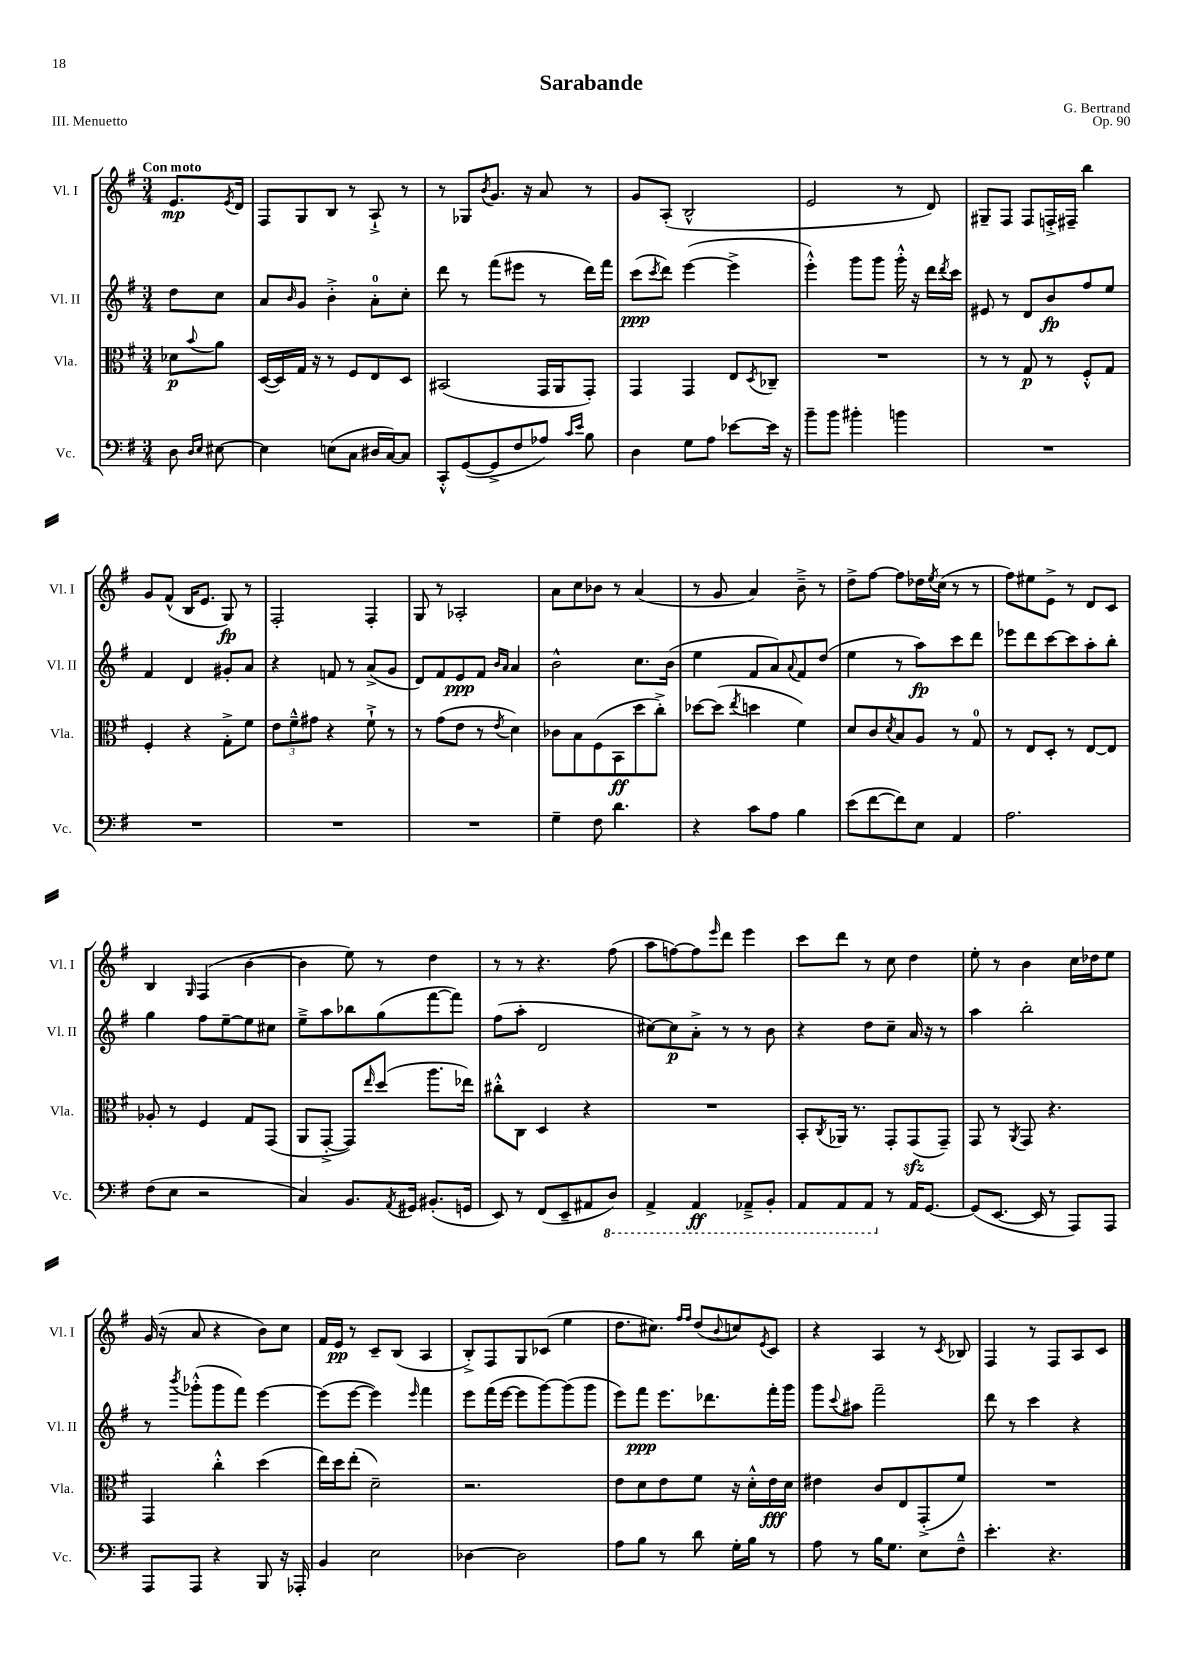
\header { title = "Sarabande" composer = "G. Bertrand" opus = "Op. 90" piece = "III. Menuetto" }
<<
\new StaffGroup <<
\new Staff = "s0" \with { instrumentName = "Vl. I" shortInstrumentName = "Vl. I" } {
    \clef treble \key g \major \numericTimeSignature \time 3/4 \partial 4 \tempo "Con moto"
    e'8.\mp \acciaccatura { e'8 } d'16 |
    fis8 g8 b8 r8 a8-!-> r8 |
    r8 ges8 \acciaccatura { b'8 } g'8. r16 a'8 r8 |
    g'8 a8-.( b2-^ |
    e'2 r8 d'8) |
    gis8-- fis8 fis8 f16-.-> fis16-- b''4 |
    g'8 fis'8-^( b16 e'8. g8\fp) r8 |
    fis2-. fis4-. |
    g8 r8 aes2-. |
    a'8 c''8 bes'8 r8 a'4( |
    r8 g'8 a'4) b'8---> r8 |
    d''8-> fis''8~ fis''8 des''16 \acciaccatura { e''8 } c''16( r8 r8 |
    fis''8) eis''8 e'8-> r8 d'8 c'8 |
    b4 \grace { g16 } fis4( b'4~ |
    b'4 e''8) r8 d''4 |
    r8 r8 r4. fis''8( |
    a''8 f''8~) f''8 \grace { e'''16 } d'''8 e'''4 |
    c'''8 d'''8 r8 c''8 d''4 |
    e''8-. r8 b'4 c''16 des''16 e''8 |
    g'16( r16 a'8 r4 b'8) c''8 |
    fis'16 e'16\pp r8 c'8-- b8( a4 |
    b8-.->) fis8 g8 ces'8( e''4 |
    d''8. cis''8.) \grace { fis''16 fis''16 } d''8( \appoggiatura { b'8 } c''8) \acciaccatura { e'8 } c'8 |
    r4 a4 r8 \acciaccatura { c'8 } bes8 |
    fis4 r8 fis8 a8 c'8 \bar "|." |
}
\new Staff = "s1" \with { instrumentName = "Vl. II" shortInstrumentName = "Vl. II" } {
    \clef treble \key g \major \numericTimeSignature \time 3/4 \partial 4
    d''8 c''8 |
    a'8 \grace { b'16 } g'8 b'4-.-> a'8-0-. c''8-. |
    d'''8 r8 fis'''8( eis'''8 r8 d'''16) fis'''16 |
    c'''8\ppp( \acciaccatura { c'''8 } d'''8) e'''4~( e'''4-> |
    e'''4-.-^) g'''8 g'''8 g'''16-.-^ r16 d'''16 \acciaccatura { d'''8 } c'''16 |
    eis'8 r8 d'8 b'8\fp fis''8 e''8 |
    fis'4 d'4 gis'8-. a'8 |
    r4 f'8 r8 a'8->( g'8 |
    d'8) fis'8 e'8\ppp fis'8 \grace { b'16 a'16 } a'4 |
    b'2-^ c''8. b'16( |
    e''4 fis'8 a'8) \appoggiatura { a'8 } fis'8 d''8( |
    e''4 r8 a''8\fp) c'''8 d'''8 |
    ees'''8 d'''8 c'''8~ c'''8 a''8-. b''8-. |
    g''4 fis''8 e''8~-- e''8 cis''8 |
    e''8---> a''8 bes''8 g''8( fis'''8~ fis'''8) |
    fis''8( a''8-. d'2 |
    cis''8~) cis''8\p a'8-.-> r8 r8 b'8 |
    r4 d''8 c''8-- a'16 r16 r8 |
    a''4 b''2-. |
    r8 \acciaccatura { b'''8 } ges'''8-.-^( ges'''8 fis'''8) e'''4~ |
    e'''8( e'''8~ e'''4) \grace { e'''16 } fis'''4 |
    e'''8 fis'''16( e'''16~ e'''8 g'''8~) g'''8( g'''8 |
    e'''8) fis'''8\ppp e'''8. des'''8. fis'''16-. g'''16 |
    g'''8 \appoggiatura { c'''8 } ais''8 fis'''2-- |
    d'''8 r8 c'''4 r4 \bar "|." |
}
\new Staff = "s2" \with { instrumentName = "Vla." shortInstrumentName = "Vla." } {
    \clef alto \key g \major \numericTimeSignature \time 3/4 \partial 4
    des'8\p \appoggiatura { b'8 } a'8 |
    d16~( d16) g16 r16 r8 fis8 e8 d8 |
    bis,2( g,16 a,16 g,8-.) |
    g,4 g,4 e8 \acciaccatura { d8 } ces8-- |
    R2. |
    r8 r8 g8\p r8 fis8-.-^ g8 |
    fis4-. r4 g8-.-> fis'8 |
    \tuplet 3/2 { e'8 fis'8---^ gis'8 } r4 fis'8-!-> r8 |
    r8 g'8( e'8 r8 \acciaccatura { e'8 } d'4) |
    ces'8 b8 fis8( b,8\ff d''8 c''8-.->) |
    des''8~ des''8( \acciaccatura { e''8 } d''4 fis'4) |
    d'8 c'8 \acciaccatura { d'8 } b8 a8 r8 g8-0 |
    r8 e8 d8-. r8 e8~ e8 |
    aes8-. r8 fis4 g8 g,8( |
    a,8 g,8~-.-> g,8) \grace { e''16 } d''8( a''8. ees''16) |
    cis''8-.-^ c8 d4 r4 |
    R2. |
    b,8-. \acciaccatura { c8 } aes,16 r8. g,8-. g,8\sfz( g,8--) |
    g,8 r8 \acciaccatura { a,8 } g,8 r4. |
    g,4 c''4-.-^ d''4( |
    e''16) d''16 e''8-.( d'2--) |
    r2. |
    e'8 d'8 e'8 fis'8 r16 d'16-.-^ e'16\fff d'16 |
    eis'4 c'8 e8 g,8-.->( fis'8) |
    R2. \bar "|." |
}
\new Staff = "s3" \with { instrumentName = "Vc." shortInstrumentName = "Vc." } {
    \clef bass \key g \major \numericTimeSignature \time 3/4 \partial 4
    d8 \grace { d16 e16 } eis8~ |
    eis4 e8( c8 dis16 c16~) c8 |
    c,8-.-^ g,8~( g,8-> fis8 aes8) \grace { c'16 e'16 } b8 |
    d4 g8 a8 ees'8~ ees'16 r16 |
    b'8-- b'8 bis'4-. b'4 |
    R2. |
    R2. |
    R2. |
    R2. |
    g4-- fis8 d'4. |
    r4 c'8 a8 b4 |
    e'8( fis'8~ fis'8) e8 a,4 |
    a2. |
    fis8( e8 r2 |
    c4) b,8. \acciaccatura { a,8 } gis,16 bis,8.-.( g,16 |
    e,8) r8 fis,8( e,8-- ais,8 \ottava #-1 d,8) |
    a,,4-> a,,4\ff aes,,8---> b,,8-. |
    a,,8 a,,8 a,,8 \ottava #0 r8 a,16 g,8.~ |
    g,8( e,8.~ e,16 r8 a,,8) a,,8 |
    a,,8 a,,8 r4 b,,8 r16 aes,,16-. |
    b,4 e2 |
    des4~ des2 |
    a8 b8 r8 d'8 g16-. b16 r8 |
    a8 r8 b16 g8. e8 fis8---^ |
    e'4.-. r4. \bar "|." |
}
>>
>>
\layout { \context { \Score \remove "Bar_number_engraver" } }
